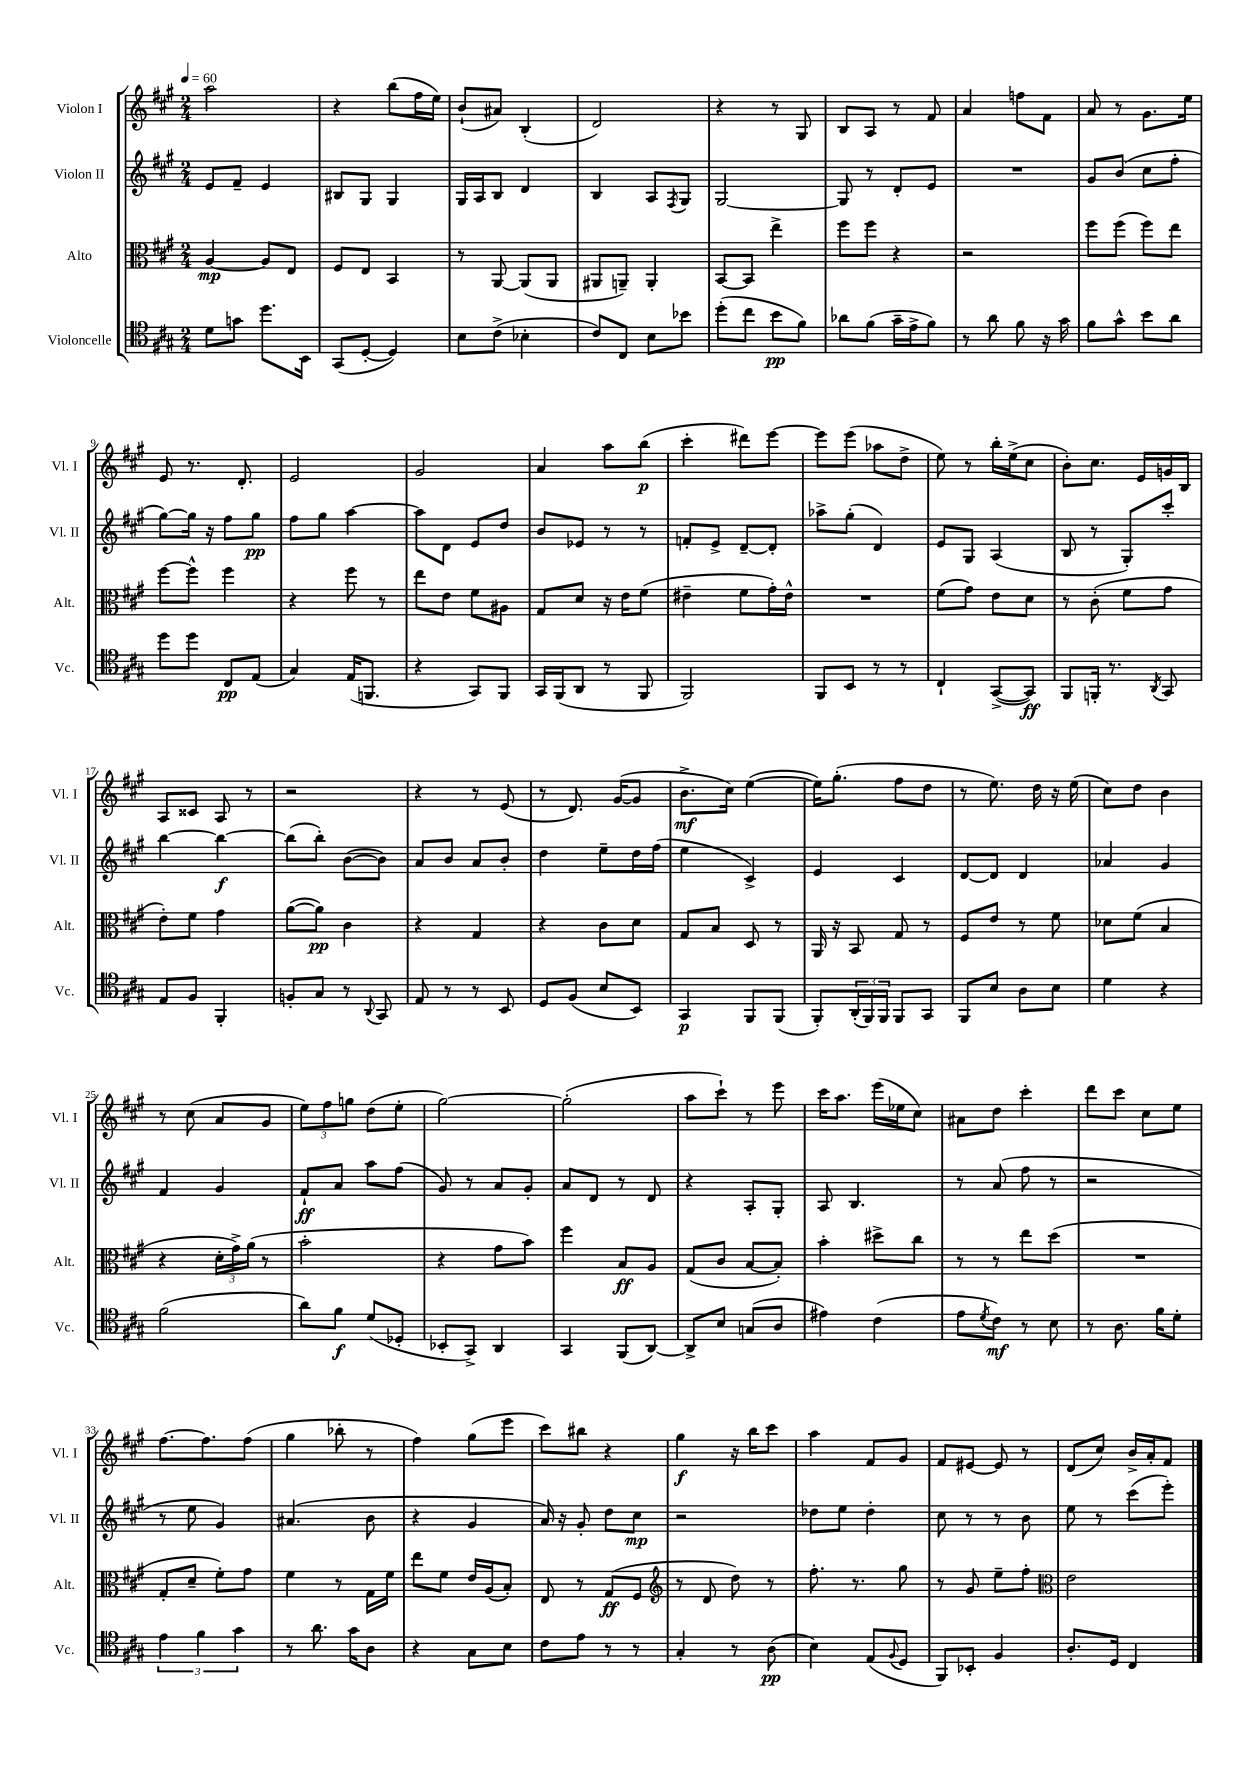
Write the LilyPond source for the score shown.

<<
\new StaffGroup <<
\new Staff = "s0" \with { instrumentName = "Violon I" shortInstrumentName = "Vl. I" } {
    \clef treble \key a \major \numericTimeSignature \time 2/4 \tempo 4 = 60
    a''2 |
    r4 b''8( fis''16 e''16) |
    b'8-!( ais'8) b4-.( |
    d'2) |
    r4 r8 gis8 |
    b8 a8 r8 fis'8 |
    a'4 f''8 fis'8 |
    a'8 r8 gis'8. e''16 |
    e'8 r8. d'8.-. |
    e'2 |
    gis'2 |
    a'4 a''8 b''8\p( |
    cis'''4-. dis'''8) e'''8~ |
    e'''8 e'''8( aes''8 d''8-> |
    e''8) r8 b''16-. e''16->( cis''8 |
    b'8-.) cis''8. e'16 g'16 b16 |
    a8 cisis'8 a8 r8 |
    r2 |
    r4 r8 e'8( |
    r8 d'8.) gis'16~( gis'8 |
    b'8.->\mf cis''16) e''4~( |
    e''16) gis''8.-.( fis''8 d''8 |
    r8 e''8.) d''16 r16 e''16( |
    cis''8) d''8 b'4 |
    r8 cis''8( a'8 gis'8 |
    \tuplet 3/2 { e''8) fis''8 g''8 } d''8( e''8-. |
    gis''2~) |
    gis''2-.( |
    a''8 cis'''8-!) r8 e'''8 |
    cis'''16 a''8. e'''16( ees''16 cis''8) |
    ais'8 d''8 cis'''4-. |
    d'''8 cis'''8 cis''8 e''8 |
    fis''8.~ fis''8. fis''8( |
    gis''4 bes''8-. r8 |
    fis''4) gis''8( e'''8 |
    cis'''8) bis''8 r4 |
    gis''4\f r16 b''16 cis'''8 |
    a''4 fis'8 gis'8 |
    fis'8 eis'8~ eis'8 r8 |
    d'8( cis''8) b'16-> a'16-. fis'8 \bar "|." |
}
\new Staff = "s1" \with { instrumentName = "Violon II" shortInstrumentName = "Vl. II" } {
    \clef treble \key a \major \numericTimeSignature \time 2/4
    e'8 fis'8-- e'4 |
    bis8 gis8 gis4 |
    gis16 a16 b8 d'4 |
    b4 a8 \acciaccatura { fis8 } gis8 |
    gis2~ |
    gis8 r8 d'8-. e'8 |
    R2 |
    gis'8 b'8( cis''8 fis''8-. |
    gis''8~) gis''16 r16 fis''8 gis''8\pp |
    fis''8 gis''8 a''4~ |
    a''8 d'8 e'8 d''8 |
    b'8 ees'8 r8 r8 |
    f'8-. e'8-> d'8~-- d'8-. |
    aes''8-> gis''8-.( d'4) |
    e'8 gis8 a4( |
    b8 r8 gis8-.) cis'''8-. |
    b''4~ b''4~\f |
    b''8( b''8-.) b'8~( b'8) |
    a'8 b'8 a'8 b'8-. |
    d''4 e''8-- d''16 fis''16( |
    e''4 cis'4->) |
    e'4 cis'4 |
    d'8~ d'8 d'4 |
    aes'4 gis'4 |
    fis'4 gis'4 |
    fis'8-!\ff a'8 a''8 fis''8( |
    gis'8) r8 a'8 gis'8-. |
    a'8 d'8 r8 d'8 |
    r4 a8-. gis8-. |
    a8 b4. |
    r8 a'8( fis''8 r8 |
    r2 |
    r8 e''8 gis'4) |
    ais'4.( b'8 |
    r4 gis'4 |
    a'16) r16 gis'8-. d''8 cis''8\mp |
    r2 |
    des''8 e''8 des''4-. |
    cis''8 r8 r8 b'8 |
    e''8 r8 cis'''8( e'''8-.) \bar "|." |
}
\new Staff = "s2" \with { instrumentName = "Alto" shortInstrumentName = "Alt." } {
    \clef alto \key a \major \numericTimeSignature \time 2/4
    a4~\mp a8 e8 |
    fis8 e8 b,4 |
    r8 a,8~ a,8( a,8 |
    ais,8 a,8--) a,4-. |
    b,8~ b,8 e''4-> |
    fis''8 fis''8 r4 |
    r2 |
    fis''8 fis''8( fis''8) e''8 |
    fis''8~ fis''8-^ fis''4 |
    r4 fis''8 r8 |
    e''8 e'8 fis'8 ais8 |
    gis8 d'8 r16 e'16 fis'8( |
    eis'4-- fis'8 gis'16-.) eis'16-^ |
    R2 |
    fis'8( gis'8) e'8 d'8 |
    r8 cis'8-.( fis'8 gis'8 |
    e'8-.) fis'8 gis'4 |
    a'8~( a'8\pp) cis'4 |
    r4 gis4 |
    r4 cis'8 d'8 |
    gis8 b8 d8 r8 |
    a,16 r16 b,8 gis8 r8 |
    fis8 e'8 r8 fis'8 |
    des'8 fis'8( b4 |
    r4 \tuplet 3/2 { d'16-. gis'16->) a'16( } r8 |
    b'2-. |
    r4 gis'8 b'8) |
    fis''4 b8\ff a8 |
    gis8( cis'8 b8~ b8-.) |
    b'4-. dis''8-> cis''8 |
    r8 r8 e''8 d''8( |
    R2 |
    gis8-. d'8-- fis'8-.) gis'8 |
    fis'4 r8 gis16 fis'16 |
    e''8 fis'8 e'16 a16( b8-.) |
    e8 r8 gis8\ff( fis8 |
    \clef treble r8 d'8 d''8) r8 |
    fis''8.-. r8. gis''8 |
    r8 gis'8 e''8-- fis''8-. |
    \clef alto e'2 \bar "|." |
}
\new Staff = "s3" \with { instrumentName = "Violoncelle" shortInstrumentName = "Vc." } {
    \clef tenor \key a \major \numericTimeSignature \time 2/4
    d'8 g'8 d''8. b,16 |
    gis,8( d8~-. d4) |
    b8 cis'8->( bes4-. |
    cis'8) cis8 b8 bes'8 |
    d''8-.( cis''8 b'8\pp fis'8) |
    aes'8 fis'8( gis'16-- e'16-> fis'8) |
    r8 a'8 fis'8 r16 gis'16 |
    fis'8 gis'8-^ b'8 a'8 |
    d''8 d''8 cis8\pp e8( |
    gis4) e16( f,8. |
    r4 gis,8) fis,8 |
    gis,16 fis,16( a,8 r8 fis,8 |
    fis,2) |
    fis,8 b,8 r8 r8 |
    cis4-! gis,8~->( gis,8\ff) |
    fis,8 f,16-. r8. \acciaccatura { a,8 } gis,8 |
    e8 fis8 fis,4-. |
    f8-. gis8 r8 \appoggiatura { a,8 } gis,8 |
    e8 r8 r8 b,8 |
    d8 fis8( b8 b,8) |
    gis,4\p fis,8 fis,8( |
    fis,8-.) \tuplet 3/2 { a,16-.( fis,16) fis,16 } fis,8 gis,8 |
    fis,8 b8 a8 b8 |
    d'4 r4 |
    fis'2( |
    a'8) fis'8\f d'8( des8-. |
    bes,8-. gis,8->) a,4 |
    gis,4 fis,8( a,8~) |
    a,8-> b8 g8( a8 |
    eis'4) cis'4( |
    e'8 \acciaccatura { d'8 } cis'8\mf) r8 b8 |
    r8 a8. fis'16 d'8-. |
    \tuplet 3/2 { e'4 fis'4 gis'4 } |
    r8 a'8. gis'16 a8 |
    r4 gis8 b8 |
    cis'8 e'8 r8 r8 |
    gis4-. r8 a8\pp( |
    b4) e8( \appoggiatura { fis8 } d8 |
    fis,8) bes,8-. fis4 |
    a8.-. d16 cis4 \bar "|." |
}
>>
>>
